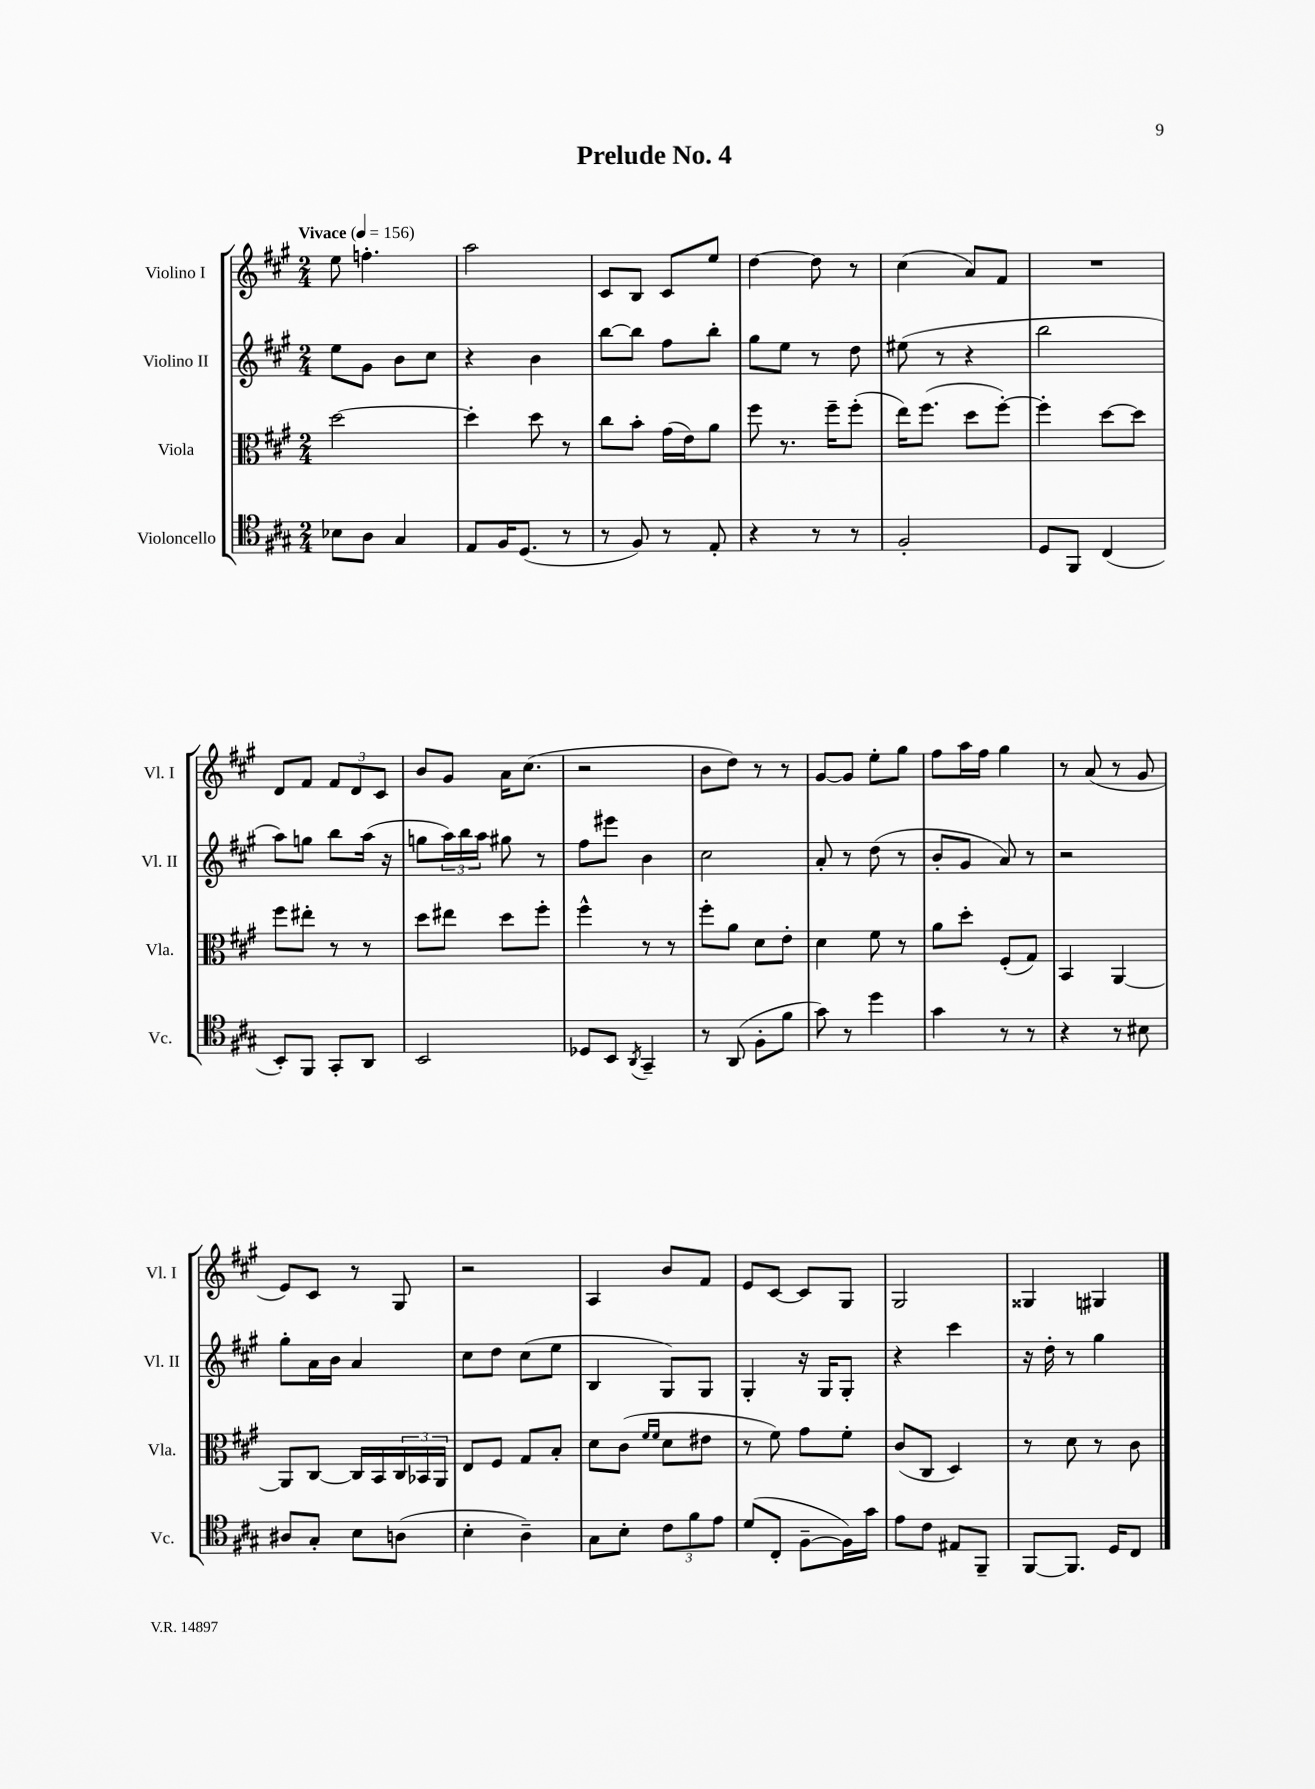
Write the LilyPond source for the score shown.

\header { title = "Prelude No. 4" }
<<
\new StaffGroup <<
\new Staff = "s0" \with { instrumentName = "Violino I" shortInstrumentName = "Vl. I" } {
    \clef treble \key a \major \numericTimeSignature \time 2/4 \tempo "Vivace" 4 = 156
    e''8 f''4.-. |
    a''2 |
    cis'8 b8 cis'8 e''8 |
    d''4~ d''8 r8 |
    cis''4( a'8) fis'8 |
    R2 |
    d'8 fis'8 \tuplet 3/2 { fis'8 d'8 cis'8 } |
    b'8 gis'8 a'16 cis''8.( |
    r2 |
    b'8 d''8) r8 r8 |
    gis'8~ gis'8 e''8-. gis''8 |
    fis''8 a''16 fis''16 gis''4 |
    r8 a'8( r8 gis'8 |
    e'8) cis'8 r8 gis8 |
    r2 |
    a4 b'8 fis'8 |
    e'8 cis'8~ cis'8 gis8 |
    gis2 |
    gisis4 gis4 \bar "|." |
}
\new Staff = "s1" \with { instrumentName = "Violino II" shortInstrumentName = "Vl. II" } {
    \clef treble \key a \major \numericTimeSignature \time 2/4
    e''8 gis'8 b'8 cis''8 |
    r4 b'4 |
    b''8~ b''8 fis''8 b''8-. |
    gis''8 e''8 r8 d''8 |
    eis''8( r8 r4 |
    b''2 |
    a''8) g''8 b''8 a''16( r16 |
    g''8 \tuplet 3/2 { a''16) b''16 a''16 } gis''8 r8 |
    fis''8 eis'''8 b'4 |
    cis''2 |
    a'8-. r8 d''8( r8 |
    b'8-. gis'8 a'8) r8 |
    r2 |
    gis''8-. a'16 b'16 a'4 |
    cis''8 d''8 cis''8( e''8 |
    b4 gis8) gis8 |
    gis4-. r16 gis16 gis8-. |
    r4 cis'''4 |
    r16 d''16-. r8 gis''4 \bar "|." |
}
\new Staff = "s2" \with { instrumentName = "Viola" shortInstrumentName = "Vla." } {
    \clef alto \key a \major \numericTimeSignature \time 2/4
    d''2~ |
    d''4-. d''8 r8 |
    cis''8 b'8-. gis'16( e'16) a'8 |
    fis''8 r8. fis''16-- fis''8-.( |
    e''16) fis''8.( d''8 fis''8~-.) |
    fis''4-. d''8~ d''8 |
    fis''8 eis''8-. r8 r8 |
    d''8 eis''8 d''8 fis''8-. |
    fis''4-^ r8 r8 |
    fis''8-. a'8 d'8 e'8-. |
    d'4 fis'8 r8 |
    a'8 d''8-. fis8-.( gis8) |
    b,4 a,4~ |
    a,8 cis8~ cis16 b,16 \tuplet 3/2 { cis16 bes,16 a,16 } |
    e8 fis8 gis8 b8-. |
    d'8 cis'8( \grace { fis'16 fis'16 } d'8 eis'8 |
    r8 fis'8) gis'8 fis'8-. |
    cis'8( cis8 d4) |
    r8 d'8 r8 cis'8 \bar "|." |
}
\new Staff = "s3" \with { instrumentName = "Violoncello" shortInstrumentName = "Vc." } {
    \clef tenor \key a \major \numericTimeSignature \time 2/4
    bes8 a8 gis4 |
    e8 fis16 d8.( r8 |
    r8 fis8) r8 e8-. |
    r4 r8 r8 |
    fis2-. |
    d8 fis,8 cis4( |
    b,8-.) fis,8 gis,8-. a,8 |
    b,2 |
    des8 b,8 \acciaccatura { a,8 } gis,4-- |
    r8 a,8( fis8-. fis'8 |
    gis'8) r8 d''4 |
    gis'4 r8 r8 |
    r4 r8 bis8 |
    ais8 gis8-. b8 a8( |
    b4-. a4--) |
    gis8 b8-. \tuplet 3/2 { cis'8 fis'8 e'8 } |
    d'8( cis8-. fis8~-- fis16) gis'16 |
    e'8 cis'8 eis8 fis,8-- |
    fis,8~ fis,8. d16 cis8 \bar "|." |
}
>>
>>
\layout { \context { \Score \remove "Bar_number_engraver" } }
